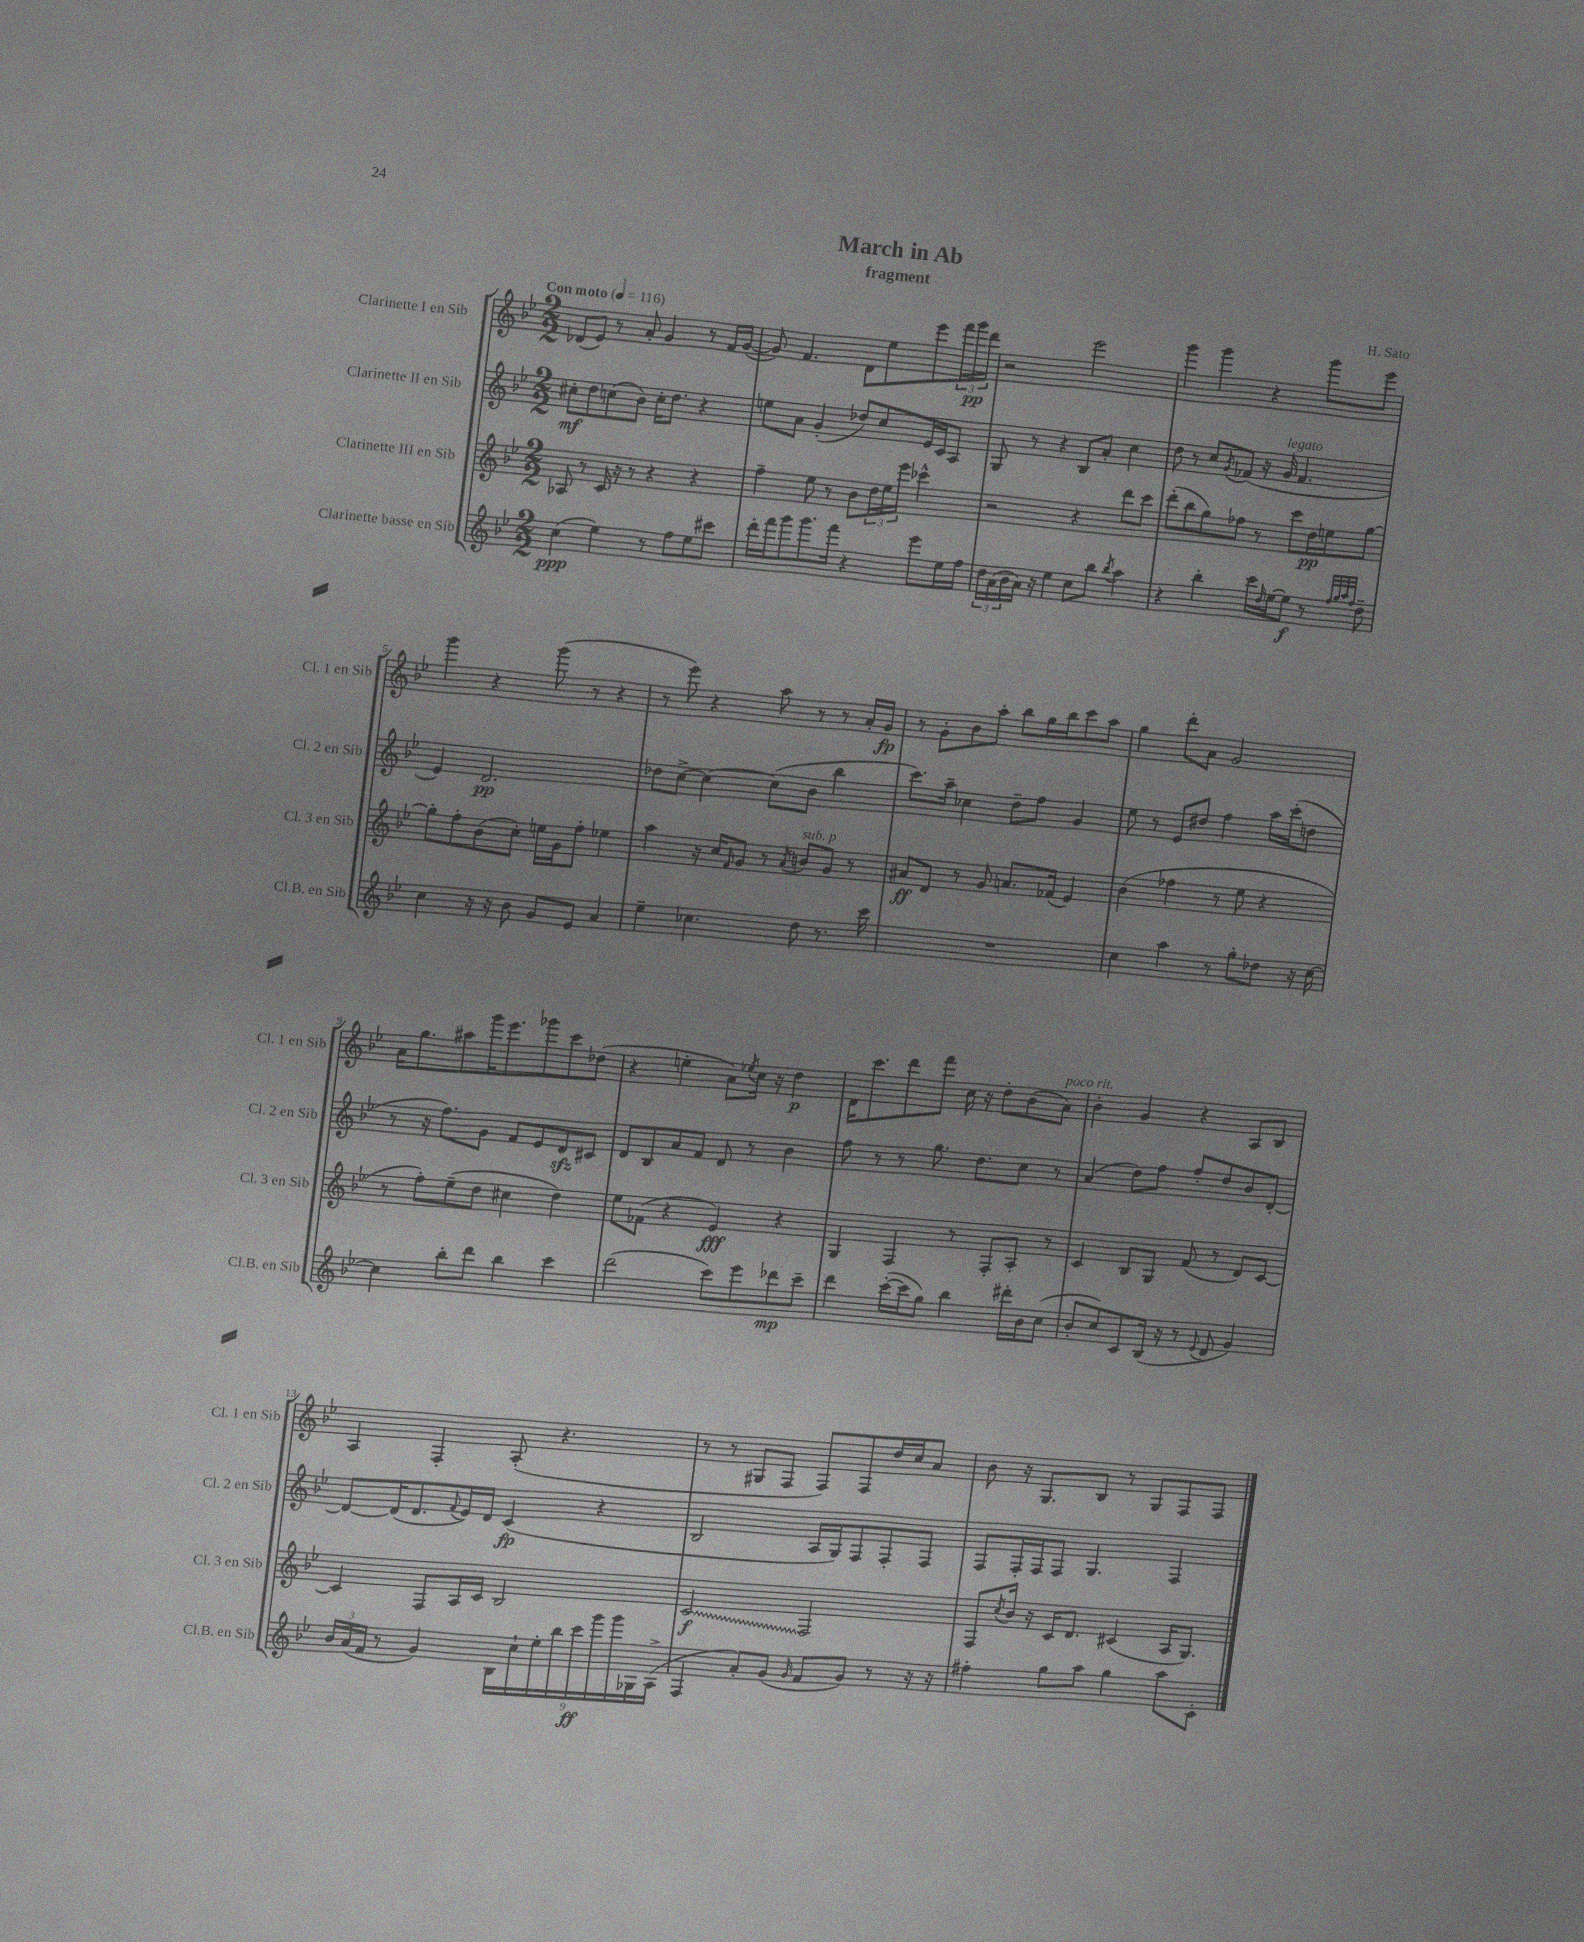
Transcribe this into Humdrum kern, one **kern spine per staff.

**kern	**kern	**kern	**kern
*staff4	*staff3	*staff2	*staff1
*clefG2	*clefG2	*clefG2	*clefG2
*k[b-e-]	*k[b-e-]	*k[b-e-]	*k[b-e-]
*M2/2	*M2/2	*M2/2	*M2/2
*MM116	*MM116	*MM116	*MM116
(4cc	8A-	8cc#'	(8d-
.	8r	8dd	8e-)
4ee-)	16c	(8cc	8r
.	16r	.	.
.	8r	8b-)	8a'
8r	4r	16cc'	4g
.	.	8.dd	.
8ff	.	.	.
8ee-	4r	4r	8r
8ccc#	.	.	16f
.	.	.	([16g
=	=	=	=
16ddd'	4ff~	8ee	8g])
16fff	.	.	.
8ggg	.	8a	4.f
8.ggg	8ee-	(4g'	.
.	8r	.	.
16fff	.	.	.
4r	8b-	8dd-)	8d
.	24dd	8cc	8ee-
.	24ee-	.	.
.	24eee-	.	.
8eee-	4ccc-^^	16e-	8eee-
.	.	16c	.
16ee-	.	8A	24fff
.	.	.	24ggg
16ff	.	.	.
.	.	.	24ddd
=	=	=	=
24dd	2r	8G	2r
(24a	.	.	.
24b-	.	.	.
16a)	.	8r	.
16r	.	.	.
4ee-	.	4r	.
8cc	4r	8B-	2eee-
8bb-	.	8a'	.
8qbb-	.	.	.
4aa	8ddd	4cc	.
.	8ccc	.	.
=	=	=	=
4r	(8ddd'	8dd	4ggg
.	8bb-	8r	.
4bb-'	8gg)	8cc	4ggg
.	.	8qg	.
.	8ff-	(8f-	.
16ccc	8r	16r	4r
16qqdd	.	.	.
[16ee-	.	16g	.
8ee-]	8ccc	4.f-	.
8r	16dd	.	8ggg
.	16ee	.	.
32qqff	.	.	.
32qqgg	.	.	.
32qqaa	.	.	.
32qqff	.	.	.
8dd~	[8gg	.	8eee-
=	=	=	=
4cc	8gg']	4e-)	4ggg
.	8ff'	.	.
16r	(8b-	2.d	4r
16r	.	.	.
8b-	8cc')	.	.
8g	16ee	.	(8ggg
.	16g	.	.
8e-	8ff'	.	8r
4a	4ee-	.	4r
=	=	=	=
4ee-~	4aa	8dd-	8r
.	.	[8cc^	8eee-)
4.cc-	16r	4cc_	4r
.	16cc	.	.
.	16qqf	.	.
.	8g	.	.
.	8r	(8cc]	8aa
.	8qa	.	.
8dd	8b	8b-	8r
8.r	8g	4bb-	8r
.	8r	.	16a'
16ccc	.	.	16g
=	=	=	=
1r	8a#	8.ccc)	8r
.	8d	.	8g'
.	.	16aa~	.
.	8r	4cc-	8b-
.	8g	.	8aa'
.	8.a	8dd~	8bb-
.	.	8ff	16gg
.	(16f-	.	16bb-
.	4e-)	4g	8ccc
.	.	.	8aa
=	=	=	=
4cc	(4b-	8ee-	4gg
.	.	8r	.
4aa	4ff-	8e-	8ddd'
.	.	8dd#	8a
8r	8r	4ff	2g
8gg'	8ee-	.	.
8dd-	4r	16aa	.
.	.	(16ccc'	.
16r	.	8dd	.
[16cc	.	.	.
=	=	=	=
4cc]	8r	8r	16a
.	.	.	8.gg
.	8ff')	16r	.
.	.	8.ff)	.
8bb-'	(8ee-~	.	8aa#
8ddd	8dd	8g	16ggg
.	.	.	8.eee-
4bb-	4cc#	8f	.
.	.	8e-	8ggg-
4ccc	4dd)	8d	8ccc
.	.	8c#	(8dd-
=	=	=	=
(2ddd	8ee-	8d	4r
.	(8f-	8B-	.
.	4r	8a	4ee'
.	.	8f	.
8ccc)	4e-)	8d	8a)
.	.	.	8qee-
8eee-	.	8r	16cc
.	.	.	16r
8ddd-	4r	4b-	4dd
8ccc~	.	.	.
=	=	=	=
4ddd	4G	8ff	16d
.	.	.	8.ccc
.	.	8r	.
([16ccc'	4F	8r	8ddd
16ccc]	.	.	.
8gg)	.	8.gg	8fff
4bb-	8r	.	16cc
.	.	8.dd	16r
.	8F'	.	8dd'
16ddd#'	8A'	8cc	(8b-
16b-	.	.	.
(8cc	8r	8r	8a)
=	=	=	=
8b-'	4c	(4a	4b-'
8cc)	.	.	.
8c	8B-	8dd)	4g
(16B-	8G	8ff	.
16r	.	.	.
8r	(8f	8ff'	4r
8qqe-	.	.	.
8d	8r	8dd	.
4g)	8d)	8b-	8A
.	[8c	[8d'	8B-
=	=	=	=
24b-	4c]	8d_	4A
(24a	.	.	.
24f	.	.	.
8r	.	(16d]	.
.	.	8.d	.
4g)	8F	.	4F'
.	.	8qqf	.
.	16A	16e-)	.
.	16c	16d	.
18B-	2B-	(4c	(8A'
18cc`	.	.	.
18ee-'	.	.	.
.	.	.	4.r
18bb-	.	.	.
18ccc	.	.	.
.	.	4r	.
18ggg	.	.	.
18ggg	.	.	.
18G-	.	.	.
(18A^	.	.	.
=	=	=	=
4F	2c	2B-	8r
.	.	.	8r
8a')	.	.	8G#
(8g	.	.	8F
16qqg	.	.	.
8f	2F	16A	8F)
.	.	16G)	.
8g)	.	8F	8F
8r	.	8F'	16dd
.	.	.	16cc
16r	.	8F	8a
16r	.	.	.
=	=	=	=
4ff#'	8F	8F	8b-
.	8qcc	.	.
.	16b-	16F'	16r
.	16r	16F	8.G
8gg	16c	8F	.
.	8.d	.	.
8aa	.	4.G	8B-
4gg	(4c#	.	8r
.	.	.	8G
8aa	16A	4F	8F
.	8.G)	.	.
8c'	.	.	8F
==	==	==	==
*-	*-	*-	*-
